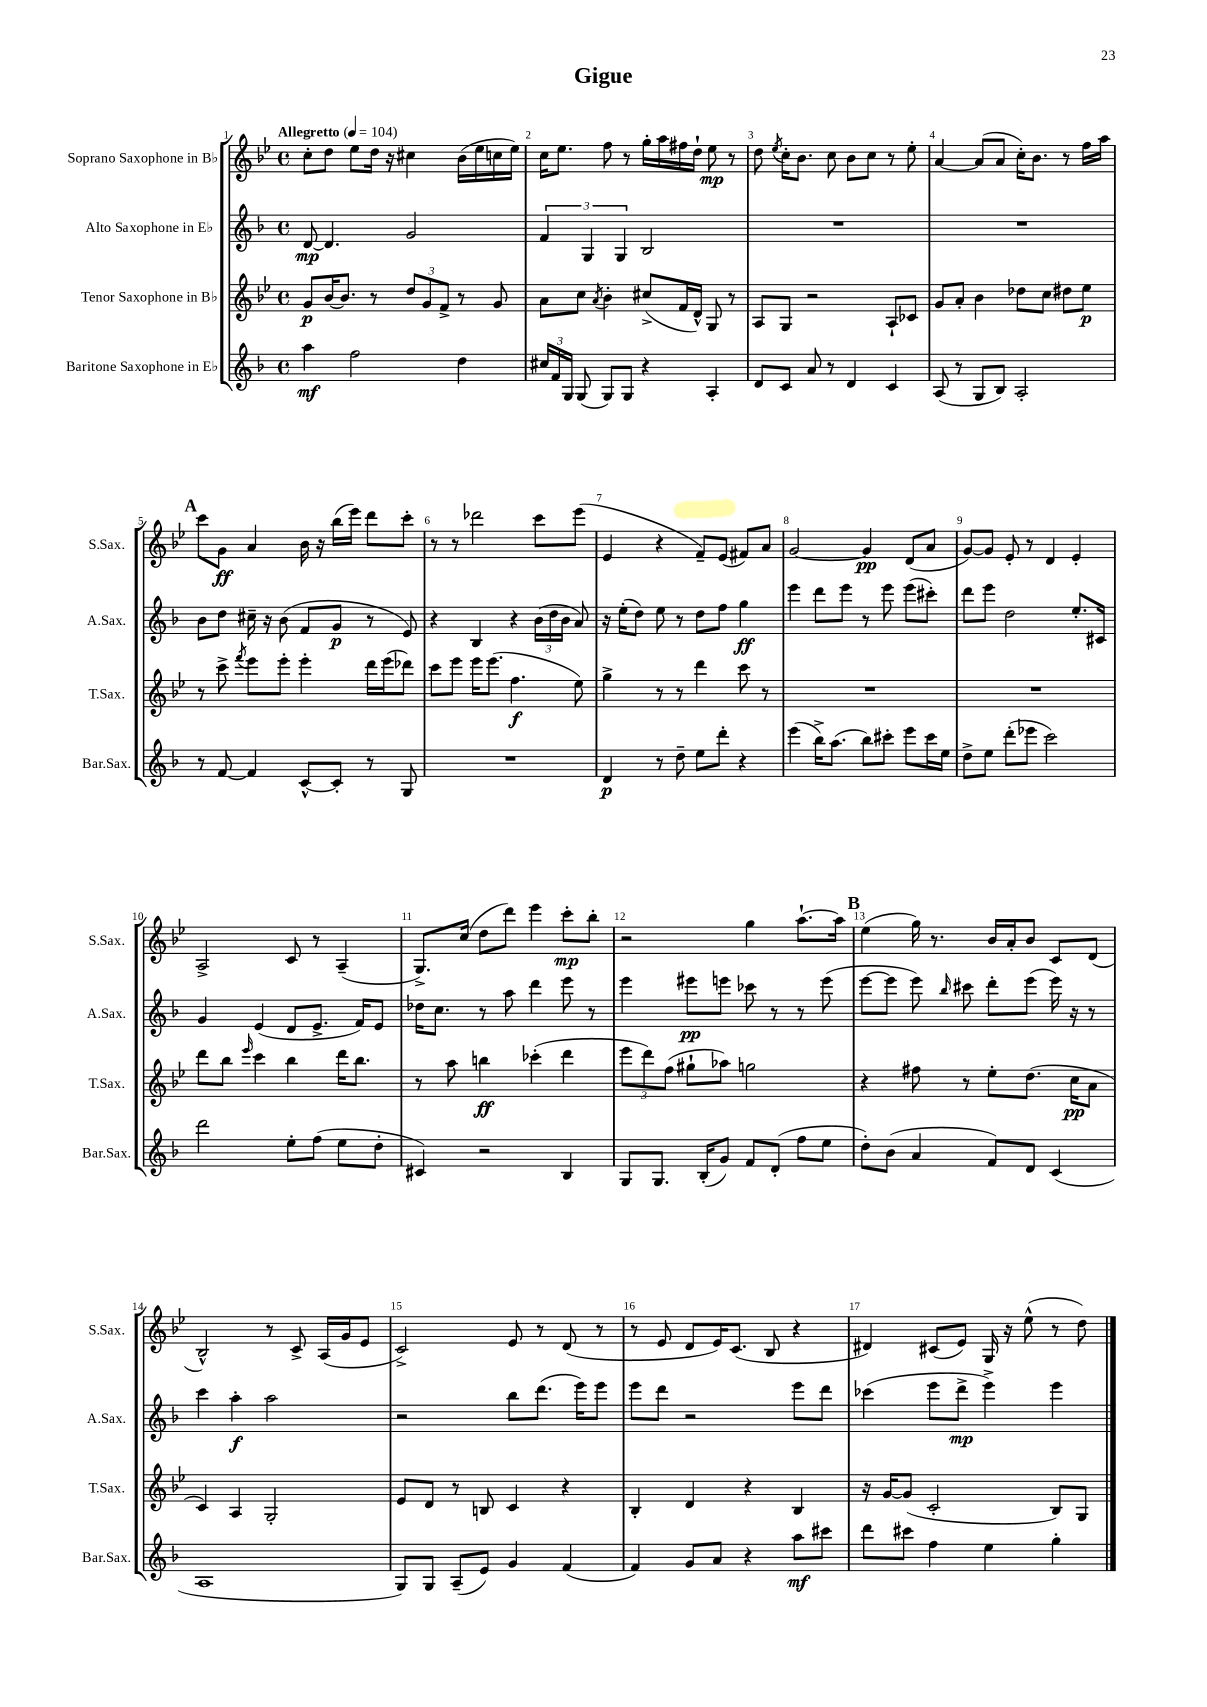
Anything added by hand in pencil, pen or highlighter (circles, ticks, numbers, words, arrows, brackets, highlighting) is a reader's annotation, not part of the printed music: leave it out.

**kern	**dynam	**kern	**dynam	**kern	**dynam	**kern	**dynam
*part4	*part4	*part3	*part3	*part2	*part2	*part1	*part1
*staff4	*staff4	*staff3	*staff3	*staff2	*staff2	*staff1	*staff1
*I"Baritone Saxophone in E♭	*	*I"Tenor Saxophone in B♭	*	*I"Alto Saxophone in E♭	*	*I"Soprano Saxophone in B♭	*
*I'Bar.Sax.	*	*I'T.Sax.	*	*I'A.Sax.	*	*I'S.Sax.	*
*clefG2	*	*clefG2	*	*clefG2	*	*clefG2	*
*k[b-]	*	*k[b-e-]	*	*k[b-]	*	*k[b-e-]	*
*M4/4	*	*M4/4	*	*M4/4	*	*M4/4	*
*met(c)	*	*met(c)	*	*met(c)	*	*met(c)	*
*MM104	*	*MM104	*	*MM104	*	*MM104	*
=1	=1	=1	=1	=1	=1	=1	=1
!	!	!	!	!	!	!LO:TX:a:B:t=Allegretto	!
4aa\	mf	8g/L	p	[8d/	mp	8cc'\L	.
.	.	[16b-/K	.	4.d/]	.	8dd\J	.
.	.	8.b-/J]	.	.	.	.	.
2ff\	.	.	.	.	.	8ee-\L	.
.	.	8r	.	.	.	16dd\Jk	.
.	.	.	.	.	.	16r	.
.	.	12dd/L	.	2g/	.	4cc#X\	.
.	.	12g/	.	.	.	.	.
.	.	12f^/J	.	.	.	.	.
4dd\	.	8r	.	.	.	(16b-\LL	.
.	.	.	.	.	.	16ee-\	.
.	.	8g/	.	.	.	16ccn\	.
.	.	.	.	.	.	16ee-\JJ)	.
=2	=2	=2	=2	=2	=2	=2	=2
24cc#X/LL	.	8a\L	.	6f/	.	16cc\KL	.
24f/	.	.	.	.	.	.	.
.	.	.	.	.	.	8.ee-\J	.
24G/JJ	.	.	.	.	.	.	.
(8G/	.	8cc\J	.	.	.	.	.
.	.	.	.	6G/	.	.	.
.	.	8qa/	.	.	.	.	.
8G/L)	.	4b-'\	.	.	.	8ff\	.
.	.	.	.	6G/	.	.	.
8G/J	.	.	.	.	.	8r	.
4r	.	(8cc#X^/L	.	2B-/	.	16gg'\LL	.
.	.	.	.	.	.	16aa\	.
.	.	16f/L	.	.	.	16ff#X\	.
.	.	16d^^/JJ)	.	.	.	16dd`\JJ	.
4A'/	.	8G/	.	.	.	8ee-\	mp
.	.	8r	.	.	.	8r	.
=3	=3	=3	=3	=3	=3	=3	=3
8d/L	.	8A/L	.	1r	.	8dd\	.
.	.	.	.	.	.	8qee-/	.
8c/J	.	8G/J	.	.	.	16cc'\KL	.
.	.	.	.	.	.	8.b-\J	.
8a/	.	2r	.	.	.	.	.
8r	.	.	.	.	.	8cc\	.
4d/	.	.	.	.	.	8b-\L	.
.	.	.	.	.	.	8cc\J	.
4c/	.	8A`/L	.	.	.	8r	.
.	.	8c-X/J	.	.	.	8ee-'\	.
=4	=4	=4	=4	=4	=4	=4	=4
(8A/	.	8g/L	.	1r	.	[4a/	.
8r	.	8a'/J	.	.	.	.	.
8G/L	.	4b-\	.	.	.	(8a/L]	.
8B-/J)	.	.	.	.	.	8a/J	.
2A'/	.	8dd-X\L	.	.	.	16cc'\KL)	.
.	.	.	.	.	.	8.b-\J	.
.	.	8cc\J	.	.	.	.	.
.	.	8dd#X\L	.	.	.	8r	.
.	.	8ee-\J	p	.	.	16ff\LL	.
.	.	.	.	.	.	16aa\JJ	.
!!LO:LB:g=z
!!LO:REH:place=s1:t=A
=5	=5	=5	=5	=5	=5	=5	=5
8r	.	8r	.	8b-\L	.	8ccc\L	.
[8f/	.	8ccc^\	.	8dd\J	.	8g\J	ff
.	.	8qfff/	.	.	.	.	.
4f/]	.	8eee-\L	.	16cc#X~\	.	4a/	.
.	.	.	.	16r	.	.	.
.	.	8eee-'\J	.	(8b-\	.	.	.
[8c^^/L	.	4eee-'\	.	8f/L	.	16b-\	.
.	.	.	.	.	.	16r	.
8c'/J]	.	.	.	8g/J	p	(16bb-\LL	.
.	.	.	.	.	.	16eee-\JJ)	.
8r	.	16ddd\LL	.	8r	.	8ddd\L	.
.	.	(16eee-\J	.	.	.	.	.
8G/	.	8ddd-X\J)	.	8e/)	.	8ccc'\J	.
=6	=6	=6	=6	=6	=6	=6	=6
1r	.	8ccc\L	.	4r	.	8r	.
.	.	8eee-\J	.	.	.	8r	.
.	.	16eee-\KL	.	4B-/	.	2ddd-X\	.
.	.	(8.eee-\J	.	.	.	.	.
.	.	4.ff\	f	4r	.	.	.
.	.	.	.	(24b-\LL	.	8ccc\L	.
.	.	.	.	24dd\	.	.	.
.	.	.	.	24b-\JJ	.	.	.
.	.	8ee-\)	.	8a/)	.	(8eee-\J	.
=7	=7	=7	=7	=7	=7	=7	=7
4d/	p	4gg^\	.	16r	.	4e-/	.
.	.	.	.	(16ee'\KL	.	.	.
.	.	.	.	8dd\J)	.	.	.
8r	.	8r	.	8ee\	.	4r	.
8dd~\	.	8r	.	8r	.	.	.
8ee\L	.	4ddd\	.	8dd\L	.	8f~/L)	.
8ddd'\J	.	.	.	8ff\J	.	(8e-/J	.
4r	.	8ccc\	.	4gg\	ff	8f#X/L)	.
.	.	8r	.	.	.	8a/J	.
=8	=8	=8	=8	=8	=8	=8	=8
(4eee\	.	1r	.	4eee\	.	[2g/	.
16bb-^\KL)	.	.	.	8ddd\L	.	.	.
(8.aa\J	.	.	.	.	.	.	.
.	.	.	.	8eee\J	.	.	.
8bb-\L)	.	.	.	8r	.	4g/]	pp
8ccc#X'\J	.	.	.	8eee\	.	.	.
8eee\L	.	.	.	(8eee\L	.	(8d/L	.
16ccc#\L	.	.	.	8ccc#X'\J)	.	8a/J	.
16ee\JJ	.	.	.	.	.	.	.
=9	=9	=9	=9	=9	=9	=9	=9
8dd^\L	.	1r	.	8ddd\L	.	[8g/L)	.
8ee\J	.	.	.	8eee\J	.	8g/J]	.
(8ddd'\L	.	.	.	2dd\	.	8e-'/	.
8eee-X\J	.	.	.	.	.	8r	.
2ccc\)	.	.	.	.	.	4d/	.
.	.	.	.	8.ee'/L	.	4e-'/	.
.	.	.	.	16c#X/Jk	.	.	.
!!LO:LB:g=z
=10	=10	=10	=10	=10	=10	=10	=10
2ddd\	.	8ddd\L	.	4g/	.	2A^/	.
.	.	8bb-\J	.	.	.	.	.
.	.	16qqeee-/	.	.	.	.	.
.	.	4ccc\	.	(4e/	.	.	.
8ee'\L	.	4bb-\	.	8d/L	.	8c/	.
(8ff\J	.	.	.	8.e^/J	.	8r	.
8ee\L	.	16ddd\KL	.	.	.	(4A~/	.
.	.	8.bb-\J	.	16f/KL)	.	.	.
8dd'\J	.	.	.	8e/J	.	.	.
=11	=11	=11	=11	=11	=11	=11	=11
4c#X/)	.	8r	.	16dd-X\KL	.	8.G^/L)	.
.	.	.	.	8.cc\J	.	.	.
.	.	8aa\	.	.	.	.	.
.	.	.	.	.	.	(16cc/Jk	.
2r	.	4bbn\	ff	8r	.	8dd\L	.
.	.	.	.	8aa\	.	8ddd\J)	.
.	.	(4ccc-X'\	.	4ddd\	.	4eee-\	.
4B-/	.	4ddd\	.	8eee\	.	8ccc'\L	mp
.	.	.	.	8r	.	8bb-'\J	.
=12	=12	=12	=12	=12	=12	=12	=12
8G/L	.	12eee-\L	.	4eee\	.	2r	.
.	.	12ddd\)	.	.	.	.	.
8.G/J	.	.	.	.	.	.	.
.	.	(12ff\J	.	.	.	.	.
.	.	8gg#X`\L	.	8eee#X\L	pp	.	.
(16B-'/KL	.	.	.	.	.	.	.
8g/J)	.	8aa-X\J)	.	8eeen\J	.	.	.
8f/L	.	2ggn\	.	8ccc-X\	.	4gg\	.
(8d'/J	.	.	.	8r	.	.	.
8ff\L	.	.	.	8r	.	[8.aa`\L	.
8ee\J	.	.	.	(8eee\	.	.	.
.	.	.	.	.	.	16aa\Jk]	.
!!LO:REH:place=s1:t=B
=13	=13	=13	=13	=13	=13	=13	=13
8dd'\L)	.	4r	.	[8eee\L	.	(4ee-\	.
(8b-\J	.	.	.	8eee\J]	.	.	.
4a/	.	8ff#X\	.	8eee\)	.	16gg\)	.
.	.	.	.	.	.	8.r	.
.	.	.	.	16qqbb-/	.	.	.
.	.	8r	.	8ccc#X\	.	.	.
8f/L)	.	8ee-'\L	.	8ddd'\L	.	16b-/LL	.
.	.	.	.	.	.	16a'/J	.
8d/J	.	(8.dd\J	.	(8eee\J	.	8b-/J	.
(4c/	.	.	.	16eee\)	.	8c/L	.
.	.	16cc\KL	pp	16r	.	.	.
.	.	8a\J	.	8r	.	(8d/J	.
!!LO:LB:g=z
=14	=14	=14	=14	=14	=14	=14	=14
1A	.	4c/)	.	4ccc\	.	2B-^^/)	.
.	.	4A/	.	4aa'\	f	.	.
.	.	2G'/	.	2aa\	.	8r	.
.	.	.	.	.	.	8c^/	.
.	.	.	.	.	.	(16A/LL	.
.	.	.	.	.	.	16g/J	.
.	.	.	.	.	.	8e-/J	.
=15	=15	=15	=15	=15	=15	=15	=15
8G/L)	.	8e-/L	.	2r	.	2c^/)	.
8G/J	.	8d/J	.	.	.	.	.
(8A~/L	.	8r	.	.	.	.	.
8e/J)	.	8Bn/	.	.	.	.	.
4g/	.	4c/	.	8bb-\L	.	8e-/	.
.	.	.	.	(8.ddd\J	.	8r	.
(4f/	.	4r	.	.	.	(8d/	.
.	.	.	.	16eee\KL)	.	.	.
.	.	.	.	8eee\J	.	8r	.
=16	=16	=16	=16	=16	=16	=16	=16
4f/)	.	4B-'/	.	8eee\L	.	8r	.
.	.	.	.	8ddd\J	.	8e-/	.
8g/L	.	4d/	.	2r	.	8d/L	.
8a/J	.	.	.	.	.	16e-/K)	.
.	.	.	.	.	.	(8.c/J	.
4r	.	4r	.	.	.	.	.
.	.	.	.	.	.	8B-/	.
8aa\L	mf	4B-/	.	8eee\L	.	4r	.
8ccc#X\J	.	.	.	8ddd\J	.	.	.
=17	=17	=17	=17	=17	=17	=17	=17
8ddd\L	.	16r	.	(4ccc-X\	.	4d#X/)	.
.	.	[16g/KL	.	.	.	.	.
8ccc#X\J	.	(8g/J]	.	.	.	.	.
4ff\	.	2c'/	.	8eee\L	.	(8c#X/L	.
.	.	.	.	8ddd^\J	mp	8e-/J)	.
4ee\	.	.	.	4eee^\)	.	16G/	.
.	.	.	.	.	.	16r	.
.	.	.	.	.	.	(8ee-^^\	.
4gg'\	.	8B-/L)	.	4eee\	.	8r	.
.	.	8G/J	.	.	.	8dd\)	.
==	==	==	==	==	==	==	==
*-	*-	*-	*-	*-	*-	*-	*-
